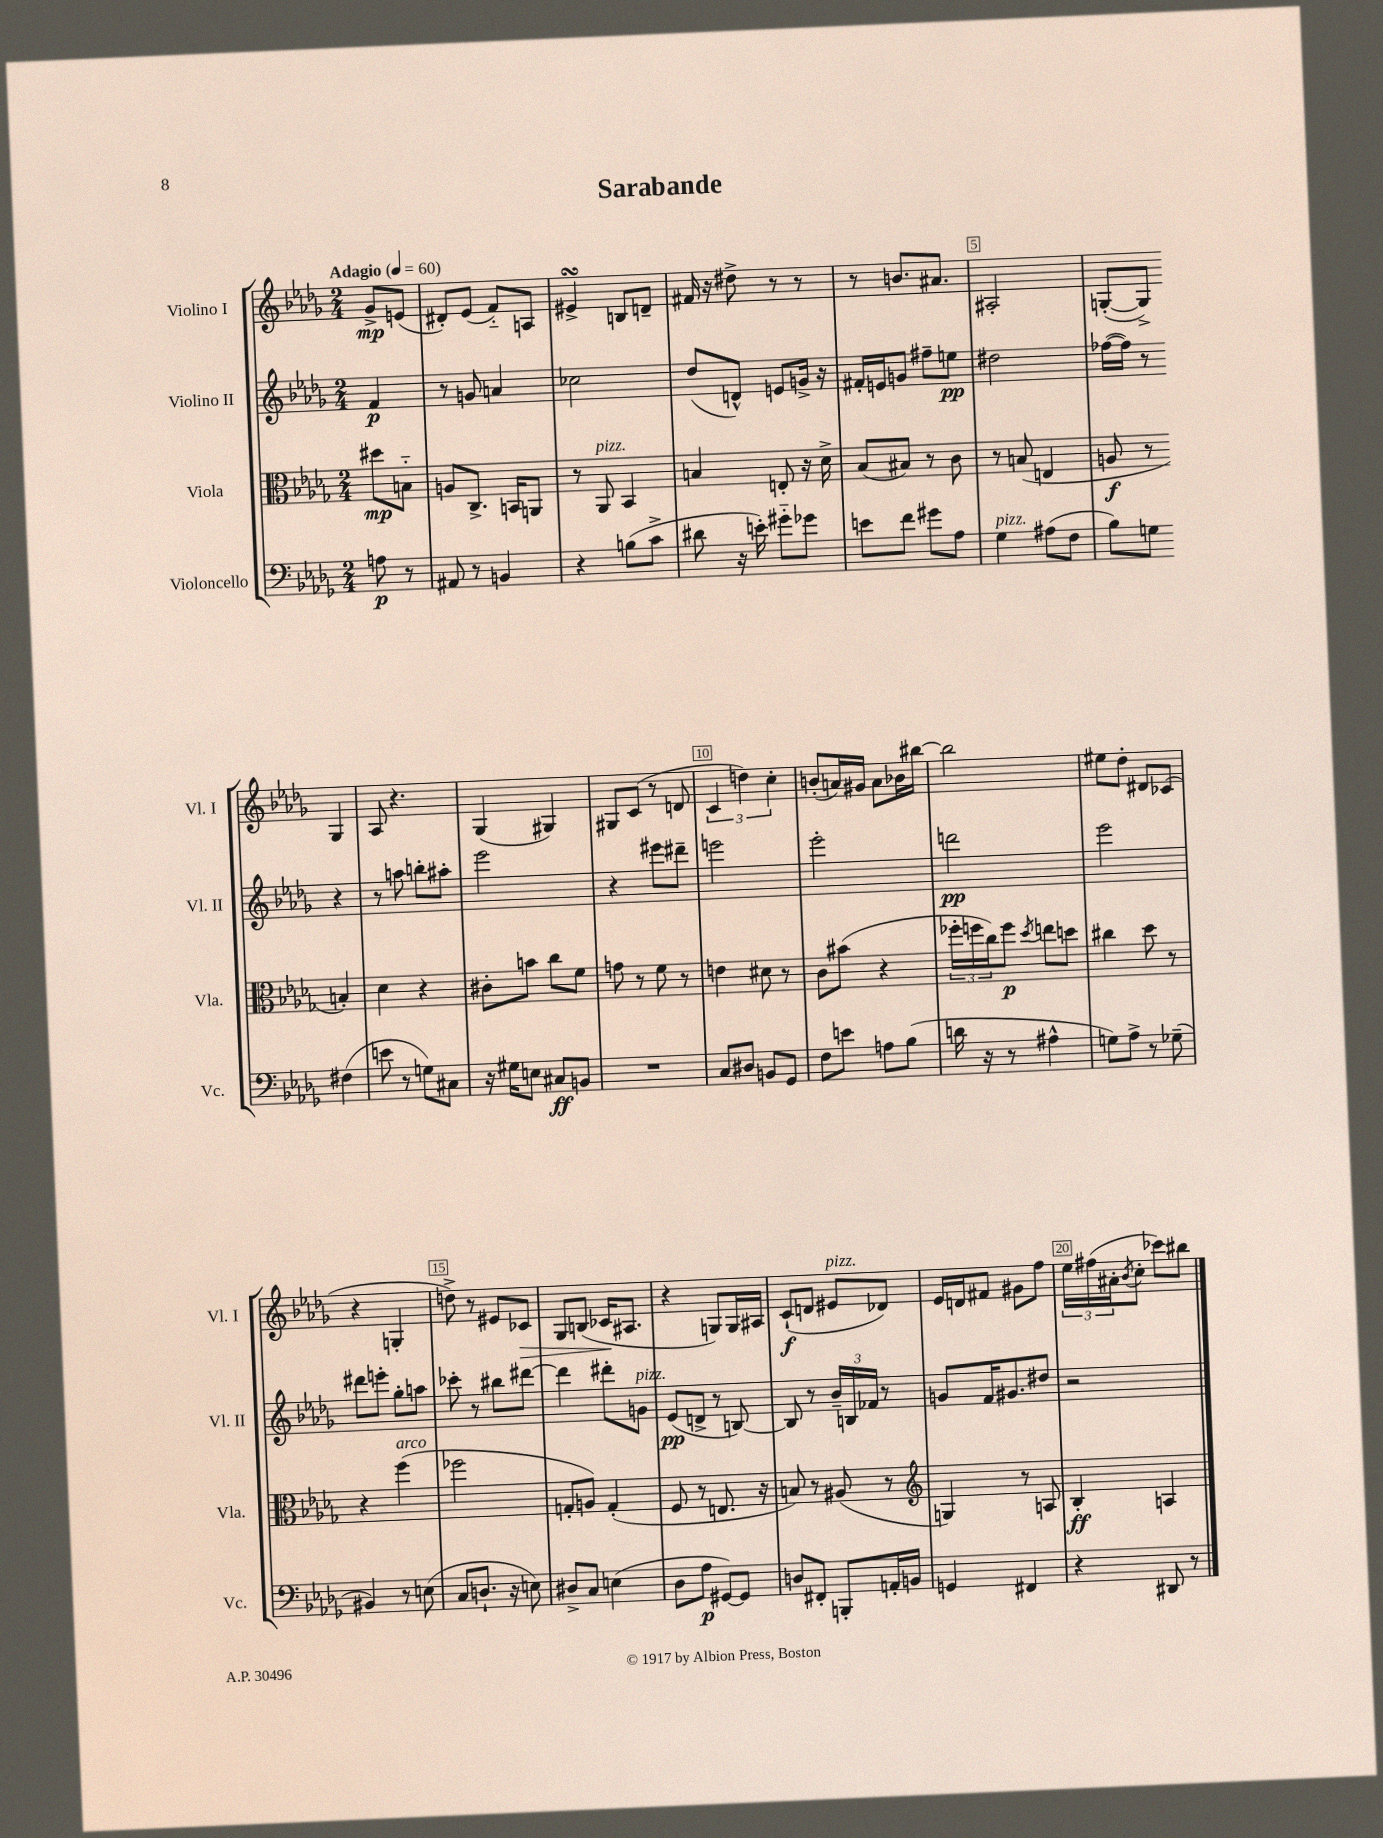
\header { title = "Sarabande" }
<<
\new StaffGroup <<
\new Staff = "s0" \with { instrumentName = "Violino I" shortInstrumentName = "Vl. I" } {
    \clef treble \key des \major \numericTimeSignature \time 2/4 \partial 4 \tempo "Adagio" 4 = 60
    ges'8->\mp e'8( |
    dis'8-.) ees'8( f'8-_) a8 |
    eis'4->\turn b8 d'8-- |
    fis'16 r16 dis''8-> r8 r8 |
    r8 b'8. ais'8. |
    ais2-. |
    g8~-.( g8->) g4 |
    aes8 r4. |
    ges4( gis4) |
    gis8 c'8( r8 d'8 |
    \tuplet 3/2 { c'4 d''4) c''4-. } |
    b'8-.( a'16) gis'16 a'8 bes'16 bis''16~ |
    bis''2 |
    eis''8 des''8-. dis'8 ces'8( |
    r4 g4-. |
    d''8->) r8 eis'8 ces'8\> |
    ges8 b8( ces'16\! ais8. |
    r4 g8) g16 ais16 |
    c'8-!\f( d'8 eis'8^\markup { \italic "pizz." } des'8) |
    ees'16 d'16 fis'8 gis'8 f''8 |
    \tuplet 3/2 { ees''16 fis''16( ais'16-. } \acciaccatura { bes'8 } c''8-. ces'''8) bis''8 \bar "|." |
}
\new Staff = "s1" \with { instrumentName = "Violino II" shortInstrumentName = "Vl. II" } {
    \clef treble \key des \major \numericTimeSignature \time 2/4 \partial 4
    f'4\p |
    r8 g'8 a'4 |
    ces''2 |
    des''8( d'8-^) e'8 g'16-> r16 |
    fis'16-. e'16 g'8 fis''8-- e''8\pp |
    dis''2 |
    fes''16~( fes''16) r8 r4 |
    r8 a''8 b''8-. ais''8-. |
    ees'''2 |
    r4 eis'''8 dis'''8-- |
    e'''2 |
    ees'''2-. |
    d'''2\pp |
    ees'''2 |
    dis'''8 e'''8-. ges''8-. a''8 |
    ces'''8-. r8 bis''8 dis'''8~ |
    dis'''4 dis'''8-. g'8^\markup { \italic "pizz." } |
    ees'8\pp( d'8-> r8 b8~) |
    b8 r8 \tuplet 3/2 { bes'16-- b16 fes'16 } r8 |
    g'8 f'16 gis'8. dis''8 |
    r2 \bar "|." |
}
\new Staff = "s2" \with { instrumentName = "Viola" shortInstrumentName = "Vla." } {
    \clef alto \key des \major \numericTimeSignature \time 2/4 \partial 4
    dis''8\mp b8-_ |
    a8 c8.-> b,16 a,8 |
    r8 aes,8^\markup { \italic "pizz." } bes,4 |
    b4 e8-. r16 des'16-> |
    bes8( bis8) r8 c'8 |
    r8 b8( e4 |
    a8\f r8 b4-.) |
    des'4 r4 |
    cis'8-. b'8 c''8 f'8 |
    g'8 r8 f'8 r8 |
    e'4 dis'8 r8 |
    c'8 bis'8( r4 |
    \tuplet 3/2 { fes''16-. f''16 c''16) } f''8\p \acciaccatura { des''8 } e''8 d''8 |
    cis''4 des''8 r8 |
    r4 f''4^\markup { \italic "arco" }( |
    fes''2 |
    g8-. a8) g4-.( |
    f8 r8 e8. r16 |
    b8) r8 ais8( r8 |
    \clef treble g4) r8 a8 |
    bes4-.\ff a4 \bar "|." |
}
\new Staff = "s3" \with { instrumentName = "Violoncello" shortInstrumentName = "Vc." } {
    \clef bass \key des \major \numericTimeSignature \time 2/4 \partial 4
    a8\p r8 |
    ais,8 r8 b,4 |
    r4 b8( c'8-> |
    dis'8 r16 e'16-.) gis'8-_ ges'8 |
    e'8 f'8 gis'8 aes8 |
    ges4^\markup { \italic "pizz." } ais8( f8 |
    bes8) g8 fis4( |
    e'8 r8 g8) cis8 |
    r16 gis16 e8 cis8\ff b,8 |
    R2 |
    c8 dis8 b,8 ges,8 |
    f8 e'8 a8 bes8( |
    d'16 r16 r8 ais4-^ |
    g8) aes8-> r8 ges8--( |
    bis,4) r8 e8( |
    c8 d8.-! r16 e8) |
    dis8-> c8 e4( |
    des8 aes8\p gis,8~) gis,8 |
    d8 fis,8-. b,,8-. a,16-. b,16 |
    g,4 fis,4 |
    r4 dis,8 r8 \bar "|." |
}
>>
>>
\layout { \context { \Score \override BarNumber.break-visibility = ##(#f #t #t) barNumberVisibility = #(every-nth-bar-number-visible 5) \override BarNumber.stencil = #(make-stencil-boxer 0.1 0.3 ly:text-interface::print) } }
